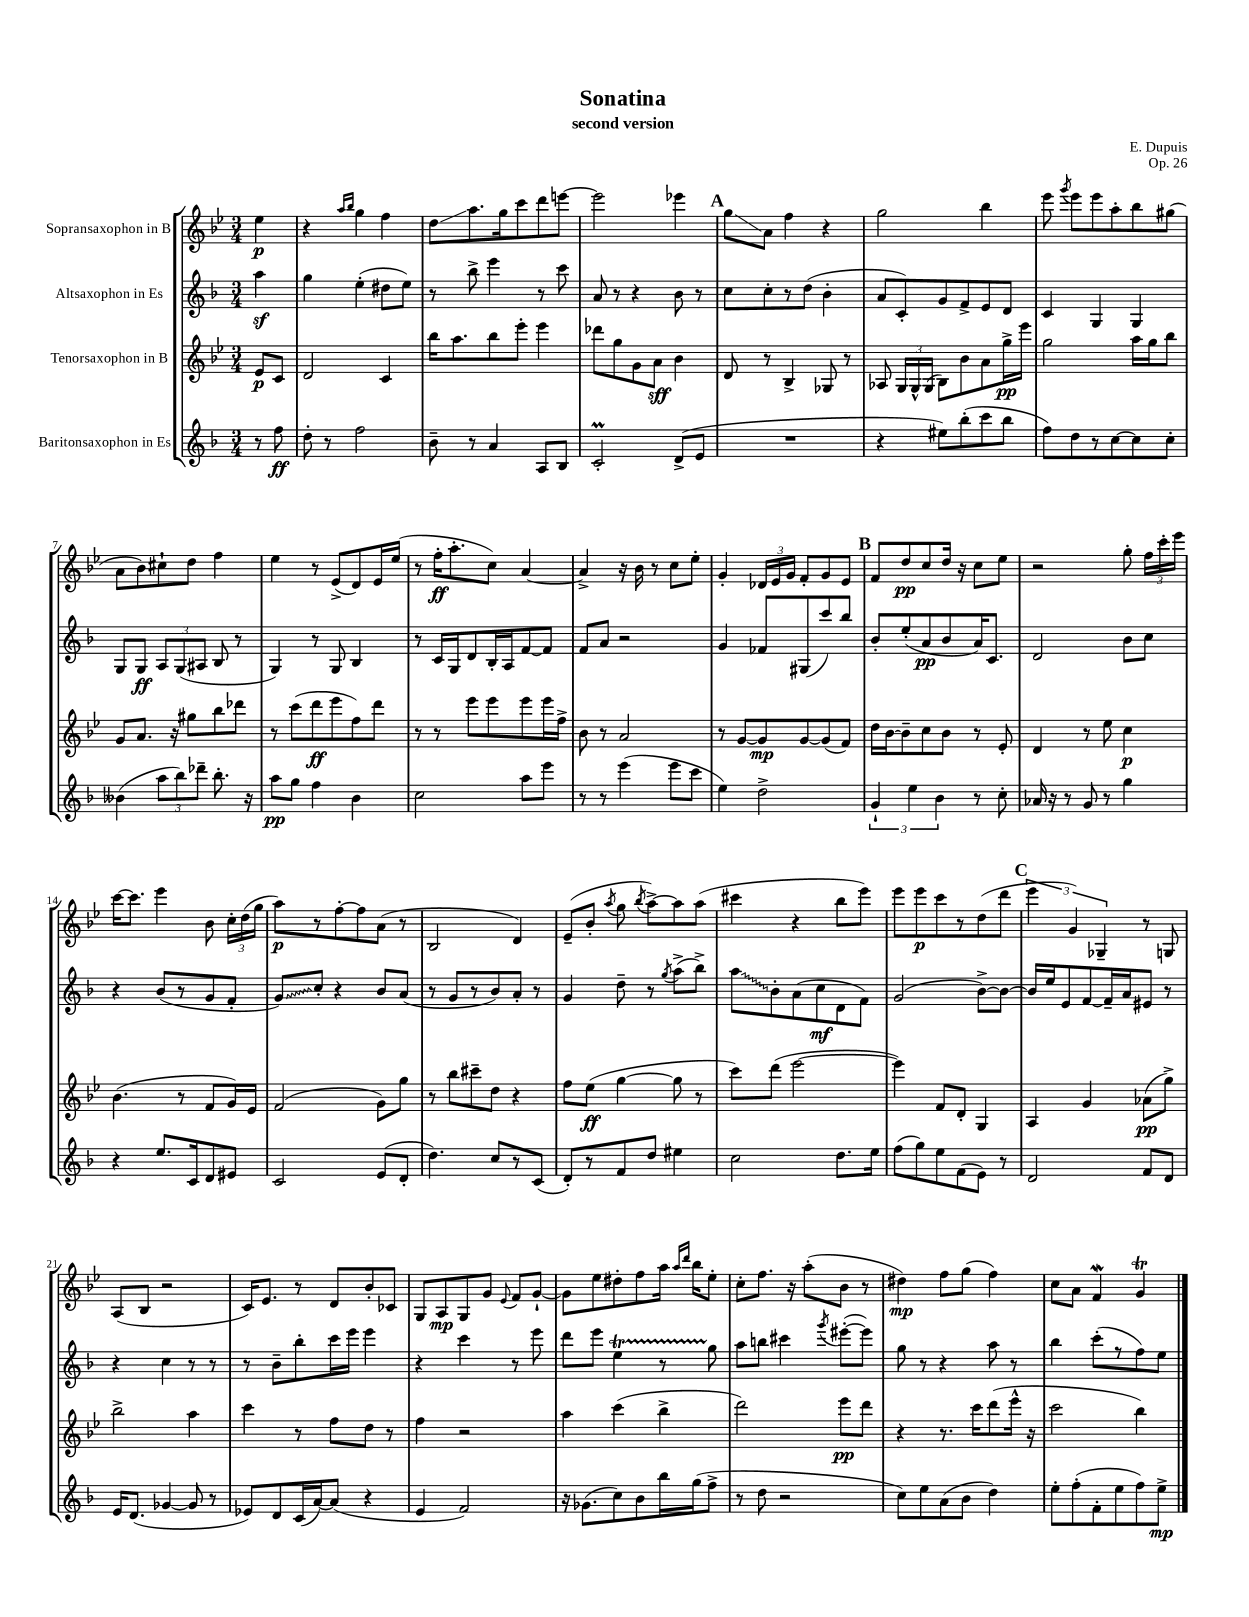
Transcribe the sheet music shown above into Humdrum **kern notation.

**kern	**kern	**kern	**kern
*staff4	*staff3	*staff2	*staff1
*clefG2	*clefG2	*clefG2	*clefG2
*k[b-]	*k[b-e-]	*k[b-]	*k[b-e-]
*M3/4	*M3/4	*M3/4	*M3/4
8r	8e-	4aa	4ee-
8ff	8c	.	.
=	=	=	=
8dd'	2d	4gg	4r
8r	.	.	.
.	.	.	16qqaa
.	.	.	16qqbb-
2ff	.	(4ee'	4gg
.	4c	8dd#	4ff
.	.	8ee)	.
=	=	=	=
8b-~	16bb-	8r	8dd
.	8.aa	.	.
8r	.	8bb-^	8.aa
4a	8bb-	4eee	.
.	.	.	16gg
.	8eee-'	.	8ccc
8A	4eee-	8r	8ddd
8B-	.	8ccc	[8eee
=	=	=	=
2c'	8ddd-	8a	2eee]
.	8gg	8r	.
.	8g	4r	.
.	8a	.	.
(8d^	4b-	8b-	4eee-
8e	.	8r	.
=	=	=	=
2.r	8d	8cc	8gg
.	8r	8cc'	8a
.	4B-^	8r	4ff
.	.	(8dd	.
.	8G-	4b-'	4r
.	8r	.	.
=	=	=	=
4r	8A-	8a	2gg
.	24G	8c')	.
.	24G^^	.	.
.	(24G	.	.
8ee#)	8B-)	8g	.
(8bb-'	8b-	8f^	.
8ccc	8a	8e	4bb-
8bb-	16gg^	8d	.
.	16eee-	.	.
=	=	=	=
8ff)	2gg	4c	8eee-
.	.	.	8qggg
8dd	.	.	8eee-
8r	.	4G	8eee-
[8cc	.	.	8aa'
8cc]	16aa	4G	8bb-
.	16gg	.	.
8cc'	8bb-	.	(8gg#
=	=	=	=
(4b--	8g	8G	8a
.	8.a	8G	8b-)
12aa	.	12A	8cc#`
.	16r	.	.
12bb-)	.	(12G	.
.	8gg#	.	8dd
12ddd-~	.	12A#	.
8.bb-'	8bb-	8B-	4ff
.	8ddd-	8r	.
16r	.	.	.
=	=	=	=
8aa	8r	4G)	4ee-
8gg	(8ccc	.	.
4ff	8ddd	8r	8r
.	8eee-	8G	(8e-^
4b-	8ff)	4B-	8d)
.	8ddd	.	16e-
.	.	.	(16ee-
=	=	=	=
2cc	8r	8r	8r
.	8r	16c	16ff'
.	.	16G	8.aa'
.	8eee-	8d	.
.	8eee-	16B-'	8cc)
.	.	16A	.
8aa	8eee-	[8f	[4a
8eee	16eee-	8f]	.
.	16ff^	.	.
=	=	=	=
8r	8b-	8f	4a^]
8r	8r	8a	.
(4eee	2a	2r	16r
.	.	.	16b-
.	.	.	8r
8eee	.	.	8cc
8ccc	.	.	8ee-'
=	=	=	=
4ee)	8r	4g	4g'
.	[8g	.	.
2dd^	8g]	8f-	24d-
.	.	.	24e-
.	.	.	24g
.	[8g	(8G#	8f'
.	(8g]	8ccc)	8g
.	8f)	8bb-	8e-
=	=	=	=
6g`	16dd	8b-'	8f
.	[16b-	.	.
.	8b-~]	(8ee'	8dd
6ee	.	.	.
.	8cc	8a	8cc
6b-	.	.	.
.	8b-	8b-	16dd
.	.	.	16r
8r	8r	16a)	8cc
.	.	8.c	.
8cc'	8e-'	.	8ee-
=	=	=	=
16a-	4d	2d	2r
16r	.	.	.
8r	.	.	.
8g	8r	.	.
8r	8ee-	.	.
4gg	4cc	8b-	8gg'
.	.	8cc	24ff
.	.	.	24ccc'
.	.	.	24eee-
=	=	=	=
4r	(4.b-	4r	[16ccc
.	.	.	8.ccc]
8.ee	.	(8b-	4eee-
.	8r	8r	.
16c	.	.	.
8d	8f	8g	8b-
8e#	16g)	8f'	24cc'
.	.	.	(24dd
.	16e-	.	.
.	.	.	24gg
=	=	=	=
2c	(2f	8g)	8aa)
.	.	8cc'	8r
.	.	4r	[8ff'
.	.	.	8ff]
(8e	8g)	8b-	(8a
8d'	8gg	(8a	8r
=	=	=	=
4.dd)	8r	8r	2B-
.	8bb-	8g	.
.	8ccc#~	8r	.
8cc	8dd	8b-)	.
8r	4r	8a'	4d)
(8c	.	8r	.
=	=	=	=
8d')	8ff	4g	(8e-~
8r	(8ee-	.	8b-'
.	.	.	8qaa
8f	[4gg	8dd~	8gg
.	.	.	8qbb-
8dd	.	8r	[8aa^)
.	.	8qgg	.
4ee#	8gg]	(8aa^	8aa]
.	8r	8bb-^)	(8aa
=	=	=	=
2cc	8ccc)	8aa	4ccc#
.	(8ddd	8b-'	.
.	[2eee-	(8a	4r
.	.	8cc	.
8.dd	.	8d	8bb-
.	.	8f)	8eee-)
16ee	.	.	.
=	=	=	=
(8ff	4eee-])	(2g	8eee-
8gg)	.	.	8eee-
8ee	8f	.	8ccc
(8f	8d'	.	8r
8e)	4G	[8b-^)	(8dd
8r	.	8b-_	8ddd
=	=	=	=
2d	4A	16b-]	6eee-
.	.	16ee	.
.	.	8e	.
.	.	.	6g)
.	4g	[8f	.
.	.	.	6G-~
.	.	16f~]	.
.	.	16a	.
8f	(8a-	8e#	8r
8d	8gg^)	8r	8G
=	=	=	=
16e	2bb-^	4r	(8A
(8.d	.	.	.
.	.	.	8B-
[4g-	.	4cc	2r
8g-]	4aa	8r	.
8r	.	8r	.
=	=	=	=
8e-)	4ccc	8r	16c)
.	.	.	8.e-
8d	.	8b-~	.
(16c	8r	8bb-'	8r
[16a)	.	.	.
(8a]	8ff	16ccc	8d
.	.	16eee	.
4r	8dd	4eee	8b-'
.	8r	.	8c-
=	=	=	=
4e	4ff	4r	8G
.	.	.	8A
2f)	2r	4ccc	8G
.	.	.	8g
.	.	.	8qqe-
.	.	8r	8f
.	.	8eee	[8g`
=	=	=	=
16r	4aa	8ddd	8g]
(8.g-	.	.	.
.	.	8eee	8ee-
8cc)	(4ccc	4ee	8dd#'
8b-	.	.	8ff
16bb-	4bb-^	8r	16aa
.	.	.	16qqaa
.	.	.	16qqddd
(16gg	.	.	16bb-
8ff^	.	8gg	8ee-'
=	=	=	=
8r	2ddd)	8aa	8cc'
8dd	.	8bb	8.ff
2r	.	4ccc#	.
.	.	.	16r
.	.	.	(8aa'
.	.	8qggg	.
.	8eee-	([8eee#'	8b-
.	8ddd	8eee#])	8r
=	=	=	=
8cc)	4r	8gg	4dd#)
8ee	.	8r	.
(8a	8.r	4r	8ff
8b-	.	.	(8gg
.	16ccc	.	.
4dd)	(8ddd	8aa	4ff)
.	16eee-^^	8r	.
.	16r	.	.
=	=	=	=
8ee'	2ccc	4bb-	8cc
(8ff'	.	.	8a
8f'	.	(8ccc'	4f
8ee	.	8r	.
8ff)	4bb-)	8ff)	4g
8ee^	.	8ee	.
==	==	==	==
*-	*-	*-	*-
